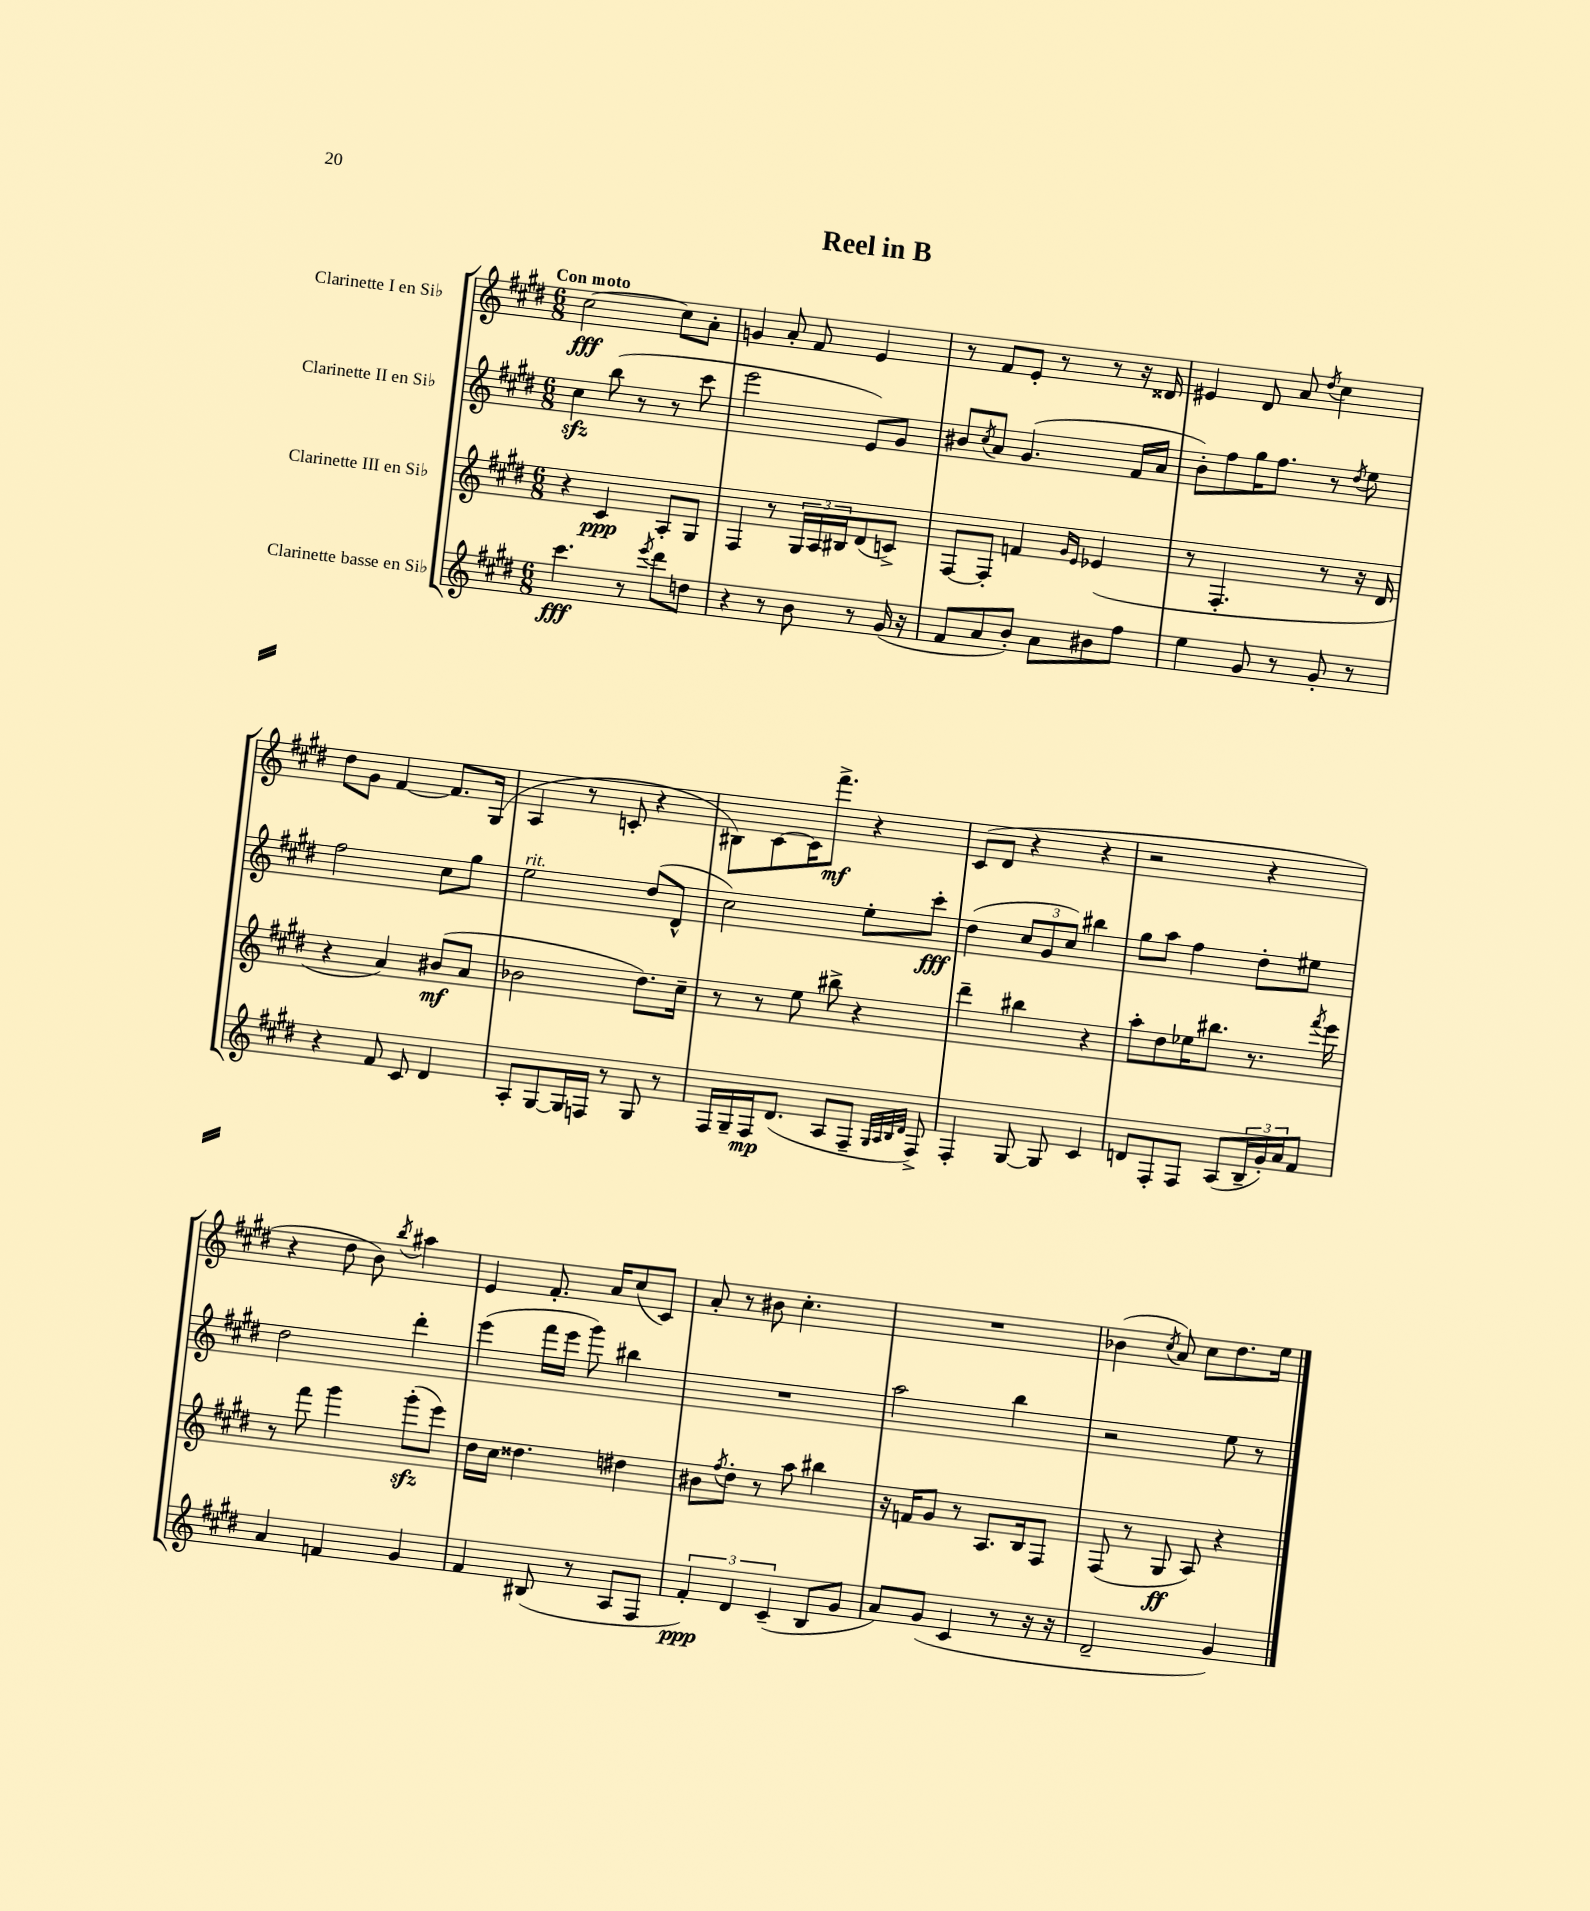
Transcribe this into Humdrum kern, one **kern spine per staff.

**kern	**dynam	**kern	**dynam	**kern	**dynam	**kern	**dynam
*part4	*part4	*part3	*part3	*part2	*part2	*part1	*part1
*staff4	*staff4	*staff3	*staff3	*staff2	*staff2	*staff1	*staff1
*I"Clarinette basse en Si♭	*	*I"Clarinette III en Si♭	*	*I"Clarinette II en Si♭	*	*I"Clarinette I en Si♭	*
*clefG2	*	*clefG2	*	*clefG2	*	*clefG2	*
*k[f#c#g#d#]	*	*k[f#c#g#d#]	*	*k[f#c#g#d#]	*	*k[f#c#g#d#]	*
*M6/8	*	*M6/8	*	*M6/8	*	*M6/8	*
=1	=1	=1	=1	=1	=1	=1	=1
!	!	!	!	!	!	!LO:TX:a:B:t=Con moto	!
4.ccc#\	fff	4r	.	4cc#zz\	.	[2cc#\	fff
.	.	4c#/	ppp	(8bb\	.	.	.
8r	.	.	.	8r	.	.	.
8qeee/	.	.	.	.	.	.	.
8ddd#\L	.	8A'/L	.	8r	.	8cc#\L]	.
8ddn\J	.	8G#/J	.	8ccc#\	.	8a'\J	.
=2	=2	=2	=2	=2	=2	=2	=2
4r	.	4F#/	.	2eee\	.	4gn/	.
8r	.	8r	.	.	.	8a'/	.
8b\	.	24G#/LL	.	.	.	8f#/	.
.	.	24A/	.	.	.	.	.
.	.	24B#X/J	.	.	.	.	.
8r	.	(8d#/	.	8e/L)	.	4e/	.
(16g#/	.	8cn^/J)	.	8g#/J	.	.	.
16r	.	.	.	.	.	.	.
=3	=3	=3	=3	=3	=3	=3	=3
8f#/L	.	[8F#/L	.	8b#X/L	.	8r	.
.	.	.	.	8qcc#/	.	.	.
8a/	.	8F#'/J]	.	8a/J	.	8f#/L	.
8b'/J)	.	4fn/	.	(4.g#/	.	8e'/J	.
8a\L	.	.	.	.	.	8r	.
.	.	16qqg#/LL	.	.	.	.	.
.	.	16qqe/JJ	.	.	.	.	.
8b#X\	.	(4e-X/	.	.	.	8r	.
8ff#\J	.	.	.	16f#/LL	.	16r	.
.	.	.	.	16a/JJ	.	16d##X/	.
=4	=4	=4	=4	=4	=4	=4	=4
4ee\	.	8r	.	8b'\L)	.	4e#X/	.
.	.	4.F#'/	.	8ff#\	.	.	.
8g#/	.	.	.	16gg#\K	.	8d#/	.
.	.	.	.	8.ff#\J	.	.	.
8r	.	.	.	.	.	8a/	.
.	.	.	.	.	.	8qdd#/	.
8g#'/	.	8r	.	8r	.	4cc#\	.
.	.	.	.	8qdd#/	.	.	.
8r	.	16r	.	8ee\	.	.	.
.	.	16d#/	.	.	.	.	.
!!LO:LB:g=z
=5	=5	=5	=5	=5	=5	=5	=5
4r	.	4r	.	2ff#\	.	8dd#\L	.
.	.	.	.	.	.	8g#\J	.
8f#/	.	4a/)	.	.	.	[4f#/	.
8c#/	.	.	.	.	.	.	.
4d#/	.	(8b#X/L	mf	8cc#\L	.	8.f#/L]	.
.	.	8a/J	.	8gg#\J	.	.	.
.	.	.	.	.	.	(16G#/Jk	.
=6	=6	=6	=6	=6	=6	=6	=6
!	!	!	!	!LO:TX:a:i:t=rit.	!	!	!
8A'/L	.	2b-X\	.	2ee\	.	4A/	.
[8G#/	.	.	.	.	.	.	.
16G#/L]	.	.	.	.	.	8r	.
16Fn/JJ	.	.	.	.	.	.	.
8r	.	.	.	.	.	8cn'/	.
8G#/	.	8.dd#\L)	.	(8dd#/L	.	4r	.
8r	.	.	.	8d#^^/J	.	.	.
.	.	16cc#~\Jk	.	.	.	.	.
=7	=7	=7	=7	=7	=7	=7	=7
16F#/LL	.	8r	.	2cc#\)	.	8B#X\L)	.
16G#~/	.	.	.	.	.	.	.
16F#/J	mp	8r	.	.	.	[8c#\	.
(8.d#/J	.	.	.	.	.	.	.
.	.	8ee\	.	.	.	16c#\K]	.
.	.	.	.	.	.	8.fff#^\J	mf
8A/L	.	8bb#X^\	.	.	.	.	.
8F#~/J	.	4r	.	8ee'\L	.	4r	.
32qqG#/LLL	.	.	.	.	.	.	.
32qqA/	.	.	.	.	.	.	.
32qqB/	.	.	.	.	.	.	.
32qqd#/JJJ	.	.	.	.	.	.	.
8F#^/)	.	.	.	8ccc#'\J	fff	.	.
=8	=8	=8	=8	=8	=8	=8	=8
4F#'/	.	4ddd#~\	.	(4dd#\	.	(8c#/L	.
.	.	.	.	.	.	8d#/J	.
[8G#/	.	4bb#X\	.	12cc#/L	.	4r	.
.	.	.	.	12g#/	.	.	.
8G#/]	.	.	.	.	.	.	.
.	.	.	.	12cc#/J)	.	.	.
4c#/	.	4r	.	4bb#X\	.	4r	.
=9	=9	=9	=9	=9	=9	=9	=9
8dn/L	.	8aa'\L	.	8gg#\L	.	2r	.
8F#'/	.	8dd#\	.	8aa\J	.	.	.
8F#/J	.	16ee-X\K	.	4ff#\	.	.	.
.	.	8.bb#X\J	.	.	.	.	.
(8A/L	.	.	.	.	.	.	.
24B~/L	.	8.r	.	8dd#'\L	.	4r	.
24g#'/)	.	.	.	.	.	.	.
24a/J	.	.	.	.	.	.	.
8f#/J	.	.	.	8ee#X\J	.	.	.
.	.	8qfff#/	.	.	.	.	.
.	.	16eee\	.	.	.	.	.
!!LO:LB:g=z
=10	=10	=10	=10	=10	=10	=10	=10
4a/	.	8r	.	2dd#\	.	4r	.
.	.	8fff#\	.	.	.	.	.
4fn/	.	4ggg#\	.	.	.	8dd#\	.
.	.	.	.	.	.	8b\)	.
.	.	.	.	.	.	8qbb/	.
4g#/	.	(8ggg#zz'\L	.	4ddd#'\	.	4aa#X\	.
.	.	8eee\J)	.	.	.	.	.
=11	=11	=11	=11	=11	=11	=11	=11
4f#/	.	16dd#\LL	.	(4eee\	.	4e/	.
.	.	16cc#\JJ	.	.	.	.	.
.	.	4.dd##X\	.	.	.	.	.
(8B#X/	.	.	.	16fff#\LL	.	8.f#'/	.
.	.	.	.	16eee\JJ	.	.	.
8r	.	.	.	8ggg#\)	.	.	.
.	.	.	.	.	.	16a/KL	.
8A/L	.	4dd#X\	.	4bb#X\	.	(8cc#/	.
8F#/J	.	.	.	.	.	8c#/J)	.
=12	=12	=12	=12	=12	=12	=12	=12
6f#'/)	ppp	8b#X\L	.	2.r	.	8a'/	.
.	.	8qff#/	.	.	.	.	.
.	.	8dd#'\J	.	.	.	8r	.
6d#/	.	.	.	.	.	.	.
.	.	8r	.	.	.	8b#X\	.
(6c#~/	.	.	.	.	.	.	.
.	.	8aa\	.	.	.	4.cc#'\	.
8B/L	.	4bb#X\	.	.	.	.	.
8g#/J	.	.	.	.	.	.	.
=13	=13	=13	=13	=13	=13	=13	=13
8a/L)	.	16r	.	2aa\	.	2.r	.
.	.	16fn/KL	.	.	.	.	.
(8g#/J	.	8g#/J	.	.	.	.	.
4c#/	.	8r	.	.	.	.	.
.	.	8.A/L	.	.	.	.	.
8r	.	.	.	4bb\	.	.	.
.	.	16B/k	.	.	.	.	.
16r	.	8F#/J	.	.	.	.	.
16r	.	.	.	.	.	.	.
=14	=14	=14	=14	=14	=14	=14	=14
2d#~/	.	(8F#/	.	2r	.	(4b-X\	.
.	.	8r	.	.	.	.	.
.	.	.	.	.	.	8qcc#/	.
.	.	8G#/	ff	.	.	8a/)	.
.	.	8A/)	.	.	.	8cc#\L	.
4g#/)	.	4r	.	8ee\	.	8.dd#\	.
.	.	.	.	8r	.	.	.
.	.	.	.	.	.	16ee\Jk	.
==	==	==	==	==	==	==	==
*-	*-	*-	*-	*-	*-	*-	*-
